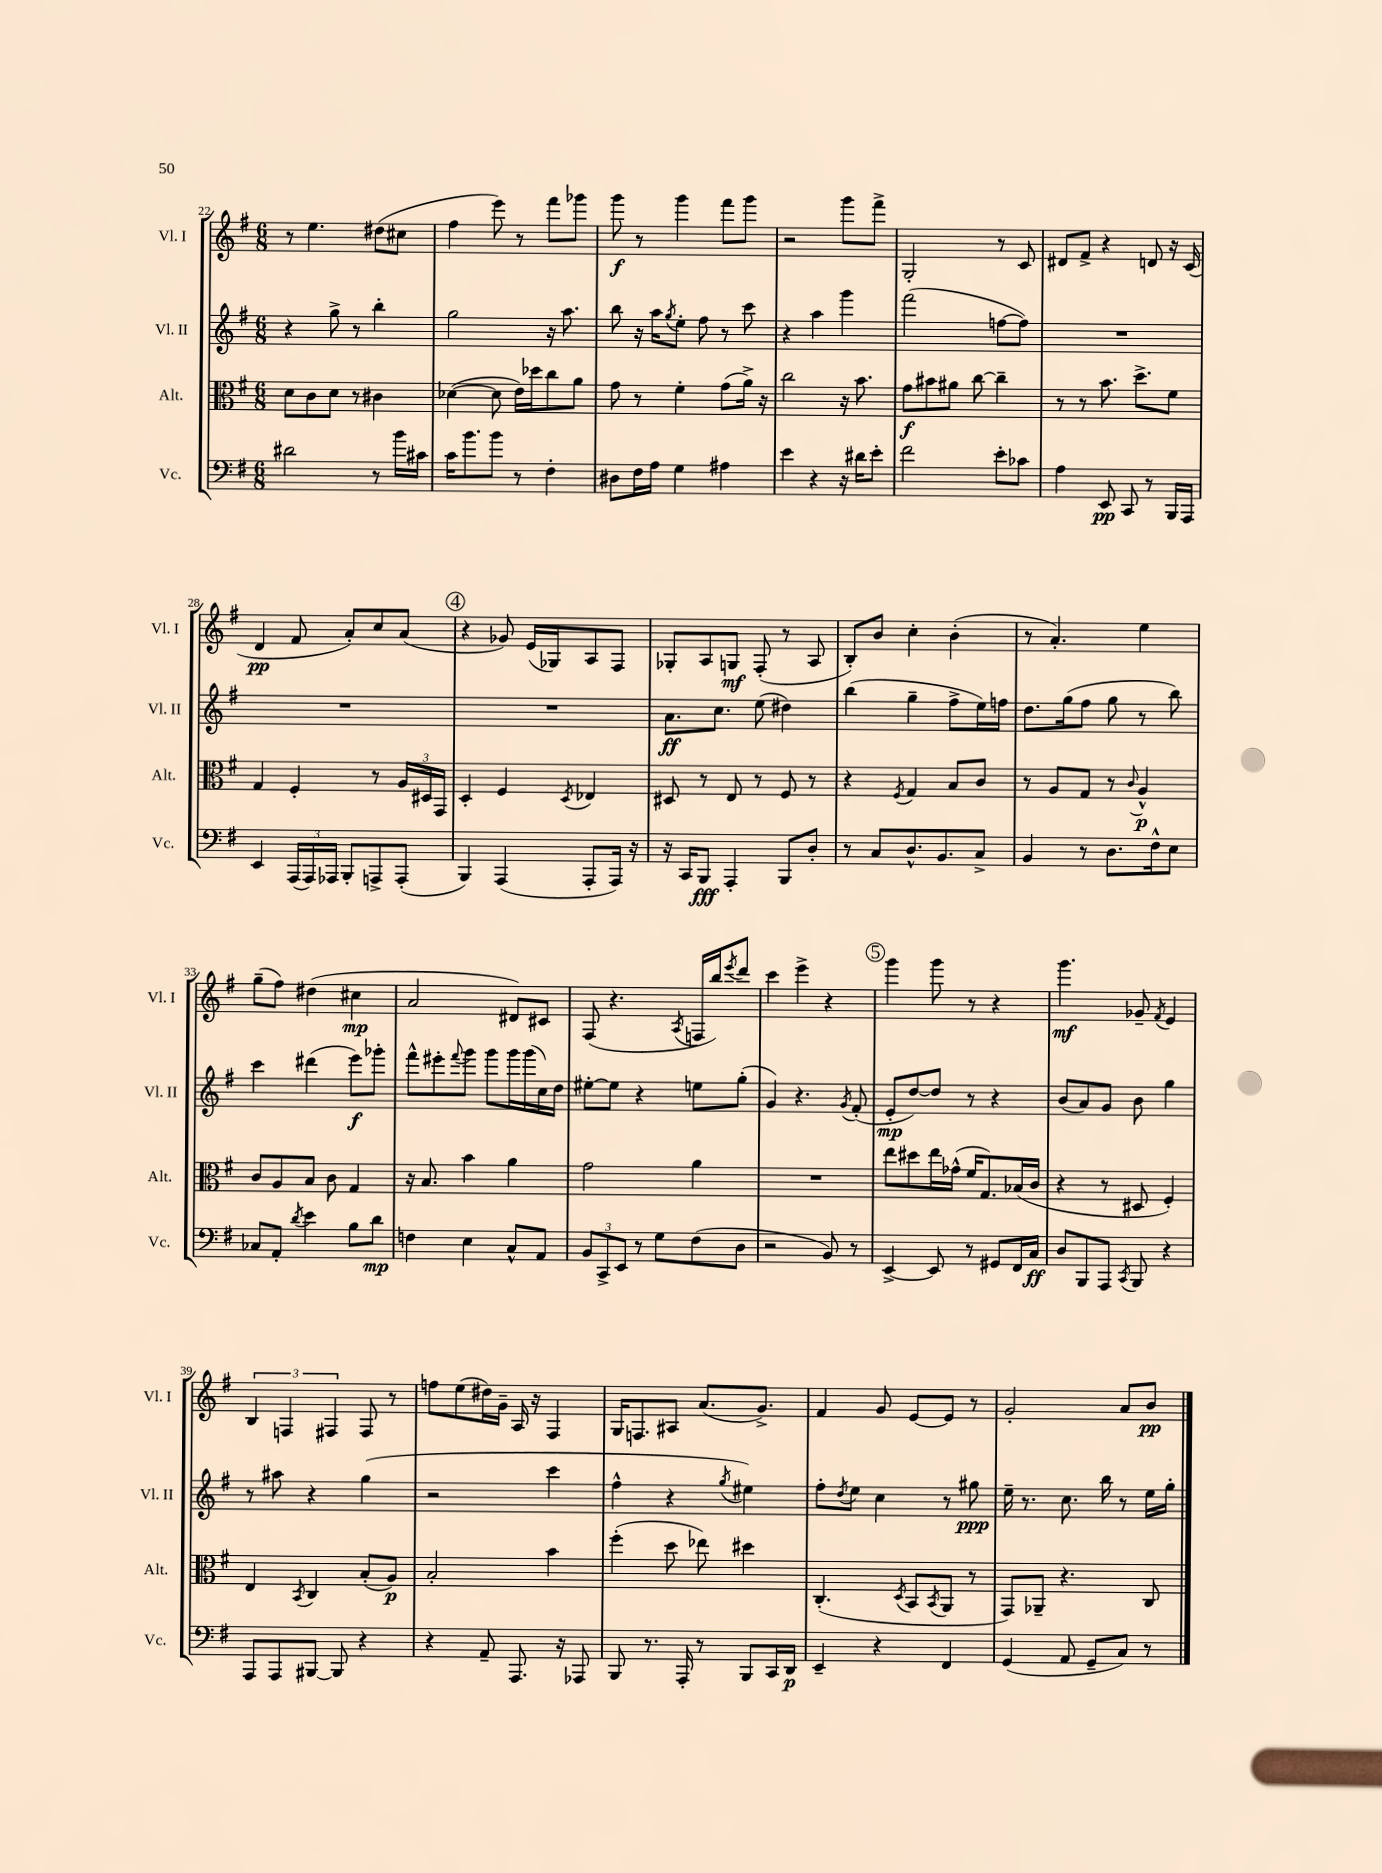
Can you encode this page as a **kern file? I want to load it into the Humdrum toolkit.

**kern	**dynam	**kern	**dynam	**kern	**dynam	**kern	**dynam
*part4	*part4	*part3	*part3	*part2	*part2	*part1	*part1
*staff4	*staff4	*staff3	*staff3	*staff2	*staff2	*staff1	*staff1
*I"Vc.	*	*I"Alt.	*	*I"Vl. II	*	*I"Vl. I	*
*I'Vc.	*	*I'Alt.	*	*I'Vl. II	*	*I'Vl. I	*
*clefF4	*	*clefC3	*	*clefG2	*	*clefG2	*
*k[f#]	*	*k[f#]	*	*k[f#]	*	*k[f#]	*
*M6/8	*	*M6/8	*	*M6/8	*	*M6/8	*
=22	=22	=22	=22	=22	=22	=22	=22
2d#X\	.	8d\L	.	4r	.	8r	.
.	.	8c\	.	.	.	4.ee\	.
.	.	8d\J	.	8gg^\	.	.	.
.	.	8r	.	8r	.	.	.
8r	.	4c#X\	.	4bb'\	.	(8dd#X\L	.
16b\LL	.	.	.	.	.	8cc#X\J	.
16c#X\JJ	.	.	.	.	.	.	.
=23	=23	=23	=23	=23	=23	=23	=23
16c\KL	.	([4d-X\	.	2gg\	.	4ff#\	.
8.b\	.	.	.	.	.	.	.
8b\J	.	8d-\]	.	.	.	8eee\)	.
8r	.	16e\LL)	.	.	.	8r	.
.	.	16dd-X\J	.	.	.	.	.
4F#'\	.	8cc\	.	16r	.	8fff#\L	.
.	.	.	.	8.aa\	.	.	.
.	.	8a\J	.	.	.	8ggg-X\J	.
=24	=24	=24	=24	=24	=24	=24	=24
8D#X\L	.	8g\	.	8bb\	.	8ggg\	f
16F#\L	.	8r	.	16r	.	8r	.
16A\JJ	.	.	.	16aa\KL	.	.	.
.	.	.	.	8qgg/	.	.	.
4G\	.	4f#'\	.	8ee'\J	.	4ggg\	.
.	.	.	.	8ff#\	.	.	.
4A#X\	.	(8g\L	.	8r	.	8fff#\L	.
.	.	16a^\Jk)	.	8ccc\	.	8ggg\J	.
.	.	16r	.	.	.	.	.
=25	=25	=25	=25	=25	=25	=25	=25
4e\	.	2cc\	.	4r	.	2r	.
4r	.	.	.	4aa\	.	.	.
16r	.	16r	.	4ggg\	.	8ggg\L	.
16d#X\KL	.	8.b\	.	.	.	.	.
8e'\J	.	.	.	.	.	8fff#^\J	.
=26	=26	=26	=26	=26	=26	=26	=26
2f#\	.	8g\L	f	(2fff#\	.	2G'/	.
.	.	8b#X\	.	.	.	.	.
.	.	8a#X\J	.	.	.	.	.
.	.	[8cc\	.	.	.	.	.
8e'\L	.	4cc~\]	.	[8ffn\L	.	8r	.
8c-X\J	.	.	.	8ff\J])	.	8c/	.
=27	=27	=27	=27	=27	=27	=27	=27
4A\	.	8r	.	2.r	.	8d#X/L	.
.	.	8r	.	.	.	8f#^/J	.
8EE/	pp	8.b\	.	.	.	4r	.
8CC/	.	.	.	.	.	.	.
.	.	8.dd^\L	.	.	.	.	.
8r	.	.	.	.	.	8dn/	.
16BBB/LL	.	8f#\J	.	.	.	16r	.
16AAA/JJ	.	.	.	.	.	(16c/	.
!!LO:LB:g=z
=28	=28	=28	=28	=28	=28	=28	=28
4EE/	.	4G/	.	2.r	.	4d/	pp
(24AAA/LL	.	4F#'/	.	.	.	8f#/	.
24AAA/)	.	.	.	.	.	.	.
24AAA-X/JJ	.	.	.	.	.	.	.
8BBB'/L	.	.	.	.	.	8a'/L)	.
8AAAn^/	.	8r	.	.	.	8cc/	.
(8AAA'/J	.	24A/LL	.	.	.	(8a/J	.
.	.	24D#X/	.	.	.	.	.
.	.	24GG/JJ	.	.	.	.	.
!!LO:REH:place=s1:t=4
=29	=29	=29	=29	=29	=29	=29	=29
4BBB/)	.	4D'/	.	2.r	.	4r	.
(4AAA/	.	4F#/	.	.	.	8g-X/)	.
.	.	.	.	.	.	(16e/LL	.
.	.	.	.	.	.	16G-X/J)	.
.	.	8qD/	.	.	.	.	.
8AAA'/L	.	4E-X/	.	.	.	8A/	.
16AAA/Jk)	.	.	.	.	.	8F#/J	.
16r	.	.	.	.	.	.	.
=30	=30	=30	=30	=30	=30	=30	=30
16r	.	8D#X/	.	8.a\L	ff	8G-X'/L	.
16CC/KL	.	.	.	.	.	.	.
8BBB/J	fff	8r	.	.	.	8A/	.
.	.	.	.	8.cc\J	.	.	.
4AAA'/	.	8E/	.	.	.	8Gn/J	mf
.	.	8r	.	(8ee\	.	(8F#'/	.
8BBB/L	.	8F#/	.	4dd#X\)	.	8r	.
8D'/J	.	8r	.	.	.	8A/	.
=31	=31	=31	=31	=31	=31	=31	=31
8r	.	4r	.	(4bb\	.	8B'/L)	.
8C/L	.	.	.	.	.	8b/J	.
.	.	8qF#/	.	.	.	.	.
8.D^^/	.	4G/	.	4gg~\	.	4cc'\	.
8.BB/	.	.	.	.	.	.	.
.	.	8B/L	.	8ff#^\L	.	(4b'\	.
8C^/J	.	8c/J	.	16ee\L)	.	.	.
.	.	.	.	16ffn\JJ	.	.	.
=32	=32	=32	=32	=32	=32	=32	=32
4BB/	.	8r	.	8.dd\L	.	8r	.
.	.	8A/L	.	.	.	4.a'/)	.
.	.	.	.	(16gg\k	.	.	.
8r	.	8G/J	.	8ff#\J	.	.	.
8.D\L	.	8r	.	8gg\	.	.	.
.	.	8qqc/	.	.	.	.	.
.	.	4A^^/	p	8r	.	4ee\	.
16F#^^\k	.	.	.	.	.	.	.
8E\J	.	.	.	8bb\)	.	.	.
!!LO:LB:g=z
=33	=33	=33	=33	=33	=33	=33	=33
8C-X/L	.	8c/L	.	4ccc\	.	(8gg~\L	.
8AA'/J	.	8A/	.	.	.	8ff#\J)	.
8qd/	.	.	.	.	.	.	.
4e\	.	8B/J	.	(4ddd#X\	.	(4dd#X\	.
.	.	8c\	.	.	.	.	.
8B\L	.	4G/	.	8eee\L)	f	4cc#X\	mp
8d\J	mp	.	.	8ggg-X'\J	.	.	.
=34	=34	=34	=34	=34	=34	=34	=34
4Fn\	.	16r	.	8fff#^^\L	.	2a/	.
.	.	8.B/	.	.	.	.	.
.	.	.	.	8eee#X'\	.	.	.
.	.	.	.	8qqfff#/	.	.	.
4E\	.	4b\	.	8ggg\J	.	.	.
.	.	.	.	8ggg\L	.	.	.
8C^^/L	.	4a\	.	16ggg\L	.	8d#X/L)	.
.	.	.	.	(16ggg\	.	.	.
8AA/J	.	.	.	16cc\)	.	8c#X/J	.
.	.	.	.	16dd\JJ	.	.	.
=35	=35	=35	=35	=35	=35	=35	=35
12BB/L	.	2g\	.	[8ee#X'\L	.	(8F#/	.
12CC^/	.	.	.	.	.	.	.
.	.	.	.	8ee#\J]	.	4.r	.
12EE/J	.	.	.	.	.	.	.
8r	.	.	.	4r	.	.	.
8G\L	.	.	.	.	.	.	.
.	.	.	.	.	.	8qA/	.
(8F#\	.	4a\	.	8een\L	.	16Fn/LL	.
.	.	.	.	.	.	16bb/J)	.
.	.	.	.	.	.	8qeee/	.
8D\J	.	.	.	(8gg'\J	.	8ddd/J	.
=36	=36	=36	=36	=36	=36	=36	=36
2r	.	2.r	.	4g/)	.	4ccc\	.
.	.	.	.	4.r	.	4eee^\	.
8BB/)	.	.	.	.	.	4r	.
.	.	.	.	8qg/	.	.	.
8r	.	.	.	(8f#'/	.	.	.
!!LO:REH:place=s1:t=5
=37	=37	=37	=37	=37	=37	=37	=37
[4EE^/	.	8ee\L	.	8e'/L	mp	4ggg\	.
.	.	8dd#X\	.	[8dd/)	.	.	.
8EE/]	.	16ee\L	.	8dd/J]	.	8ggg\	.
.	.	(16g-X^^\JJ	.	.	.	.	.
8r	.	16f#/KL	.	8r	.	8r	.
.	.	8.G/)	.	.	.	.	.
8GG#X/L	.	.	.	4r	.	4r	.
16FF#/L	.	(16B-X/L	.	.	.	.	.
16C/JJ	ff	16c/JJ	.	.	.	.	.
=38	=38	=38	=38	=38	=38	=38	=38
8D/L	.	4r	.	(8b/L	.	4.ggg\	mf
8BBB/	.	.	.	8a/)	.	.	.
8AAA/J	.	8r	.	8g/J	.	.	.
8qCC/	.	.	.	.	.	.	.
8BBB/	.	8D#X/	.	8b\	.	8g-X~/	.
.	.	.	.	.	.	8qf#/	.
4r	.	4F#'/)	.	4gg\	.	4e/	.
!!LO:LB:g=z
=39	=39	=39	=39	=39	=39	=39	=39
8AAA/L	.	4E/	.	8r	.	6B/	.
8AAA/	.	.	.	8aa#X\	.	.	.
.	.	.	.	.	.	6Fn/	.
.	.	8qBB/	.	.	.	.	.
[8BBB#X/J	.	4C/	.	4r	.	.	.
.	.	.	.	.	.	6F#X/	.
8BBB#/]	.	.	.	.	.	.	.
4r	.	(8B'/L	.	(4gg\	.	8F#/	.
.	.	8A/J)	p	.	.	8r	.
=40	=40	=40	=40	=40	=40	=40	=40
4r	.	2B'/	.	2r	.	8ffn\L	.
.	.	.	.	.	.	(8ee\	.
8AA~/	.	.	.	.	.	16dd#X\L)	.
.	.	.	.	.	.	16g~\JJ	.
8.AAA/	.	.	.	.	.	16A/	.
.	.	.	.	.	.	16r	.
.	.	4b\	.	4ccc\	.	4F#/	.
16r	.	.	.	.	.	.	.
8AAA-X/	.	.	.	.	.	.	.
=41	=41	=41	=41	=41	=41	=41	=41
8BBB/	.	(4ff#'\	.	4ff#^^\	.	16G/KL	.
.	.	.	.	.	.	8.Fn/	.
8.r	.	.	.	.	.	.	.
.	.	8dd\	.	4r	.	8A#X/J	.
16AAA'/	.	.	.	.	.	.	.
8r	.	8ee-X\)	.	.	.	(8.a/L	.
.	.	.	.	8qgg/	.	.	.
8BBB/L	.	4dd#X\	.	4ee#X\)	.	.	.
.	.	.	.	.	.	8.g^/J)	.
16CC/L	.	.	.	.	.	.	.
16DD/JJ	p	.	.	.	.	.	.
=42	=42	=42	=42	=42	=42	=42	=42
4EE~/	.	(4.C'/	.	8ff#'\L	.	4f#/	.
.	.	.	.	8qdd/	.	.	.
.	.	.	.	8ee\J	.	.	.
4r	.	.	.	4cc\	.	8g/	.
.	.	8qD/	.	.	.	.	.
.	.	8BB/L	.	.	.	[8e/L	.
.	.	8qBB/	.	.	.	.	.
4FF#/	.	8AA/J	.	8r	.	8e/J]	.
.	.	8r	.	8gg#X\	ppp	8r	.
=43	=43	=43	=43	=43	=43	=43	=43
(4GG/	.	8GG/L)	.	16ee~\	.	2g'/	.
.	.	.	.	8.r	.	.	.
.	.	8AA-X~/J	.	.	.	.	.
8AA/	.	4.r	.	8.cc\	.	.	.
8GG~/L	.	.	.	.	.	.	.
.	.	.	.	16bb\	.	.	.
8C/J)	.	.	.	8r	.	8a/L	.
8r	.	8C/	.	16ee\LL	.	8b/J	pp
.	.	.	.	16gg'\JJ	.	.	.
==	==	==	==	==	==	==	==
*-	*-	*-	*-	*-	*-	*-	*-
